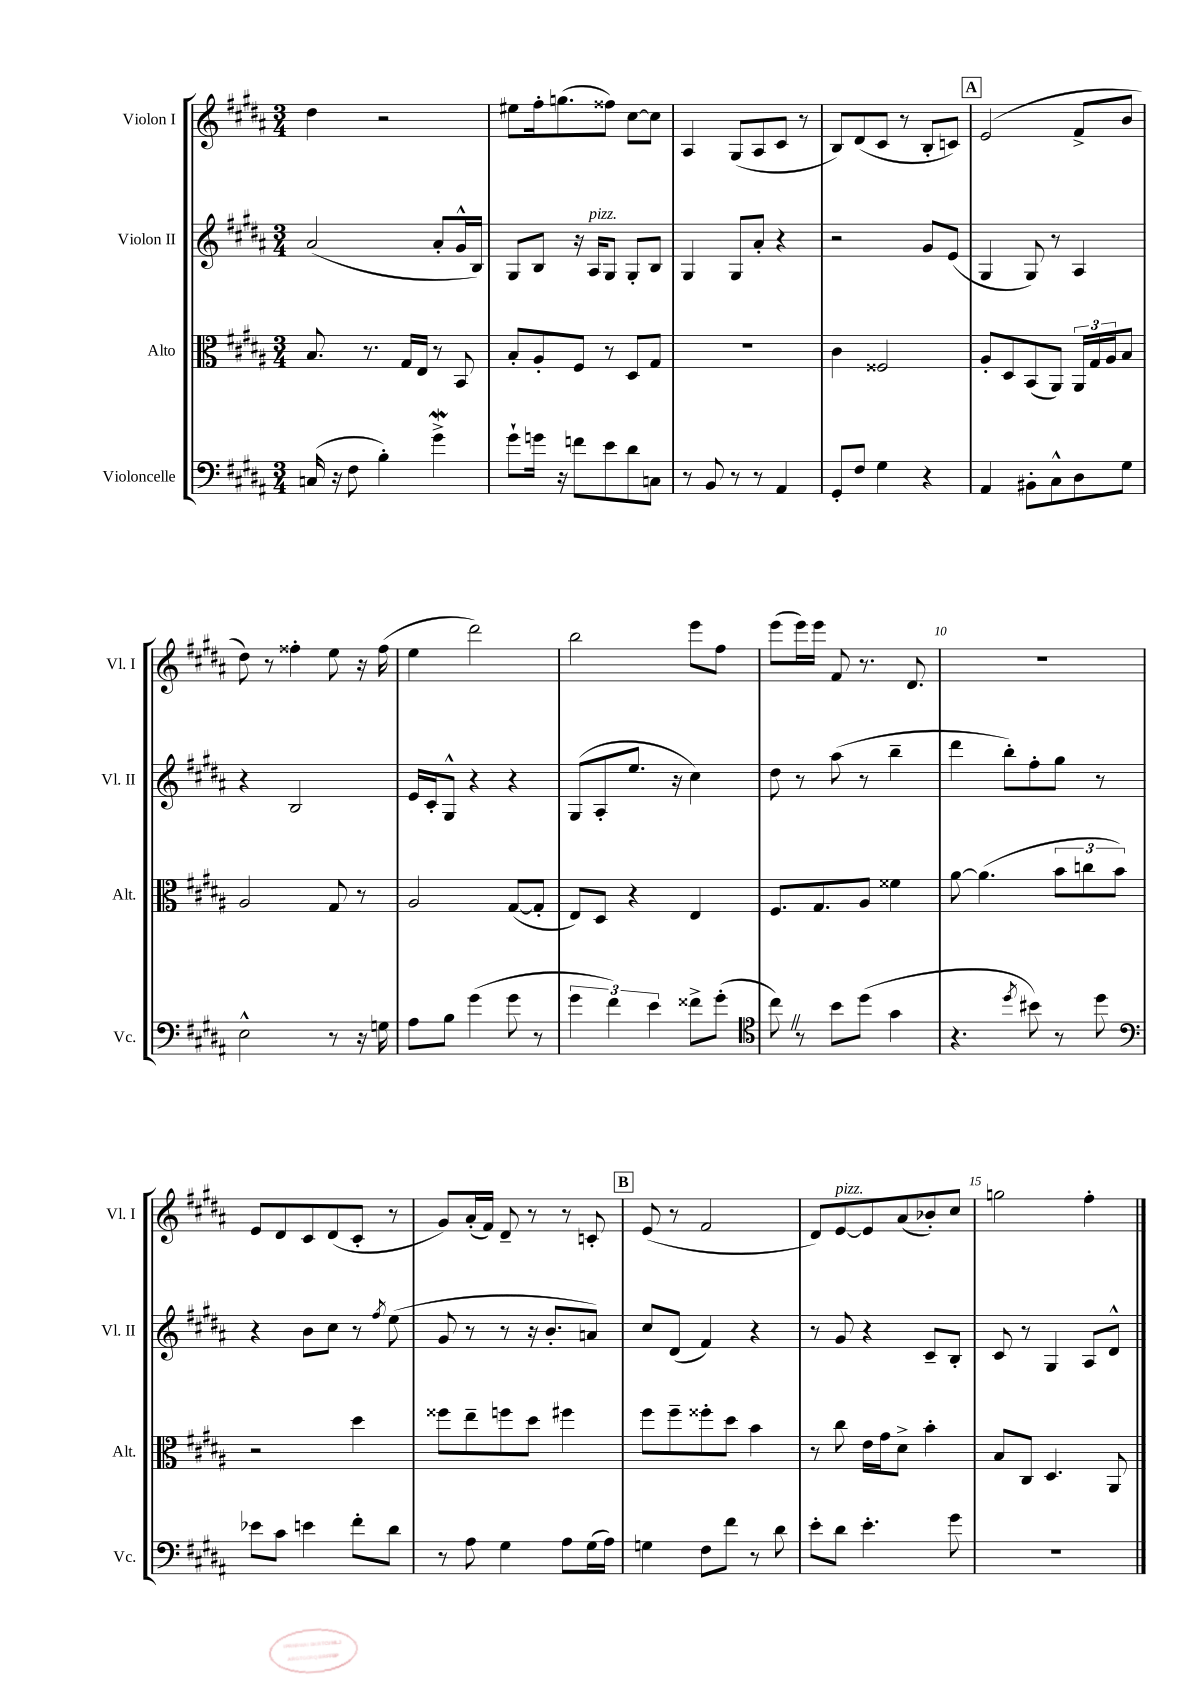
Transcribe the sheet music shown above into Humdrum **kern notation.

**kern	**kern	**kern	**kern
*staff4	*staff3	*staff2	*staff1
*clefF4	*clefC3	*clefG2	*clefG2
*k[f#c#g#d#a#]	*k[f#c#g#d#a#]	*k[f#c#g#d#a#]	*k[f#c#g#d#a#]
*M3/4	*M3/4	*M3/4	*M3/4
(16C/	8.B/	(2a#/	4dd#\
16r	.	.	.
8F#\	.	.	.
.	8.r	.	.
4B'\)	.	.	2r
.	16G#/LL	.	.
.	16E/JJ	.	.
4g#^\	8r	8a#'/L	.
.	8BB/	16g#^^/L	.
.	.	16B/JJ)	.
=	=	=	=
8g#`\L	8B'/L	8G#/L	8ee#\L
16g\Jk	8A#'/	8B/J	16ff#'\k
16r	.	.	(8.gg\
8f\L	8F#/J	16r	.
.	.	16A#/LK	.
8e\	8r	8G#/J	8ff##\J)
8d#\	8D#/L	8G#'/L	[8cc#\L
8C\J	8G#/J	8B/J	8cc#\]J
=	=	=	=
8r	2.r	4G#/	4A#/
8BB/	.	.	.
8r	.	8G#/L	(8G#/L
8r	.	8a#'/J	8A#/
4AA#/	.	4r	8c#/J
.	.	.	8r
=	=	=	=
8GG#'/L	4c#\	2r	8B/L)
8F#/J	.	.	(8d#/
4G#\	2F##/	.	8c#/J
.	.	.	8r
4r	.	8g#/L	8B'/L
.	.	(8e/J	8c/J)
=	=	=	=
4AA#/	8A#'/L	4G#/	(2e/
.	8D#/	.	.
8BB#'\L	(8BB/	8G#/)	.
8C#^^\	8AA#/J)	8r	.
8D#\	24AA#/LL	4A#/	8f#^/L
.	24G#/	.	.
.	24A#/J	.	.
8G#\J	8B/J	.	8b/J
=	=	=	=
2E^^\	2A#/	4r	8dd#\)
.	.	.	8r
.	.	2B/	4ff##'\
8r	8G#/	.	8ee\
16r	8r	.	16r
16G\	.	.	(16ff##\
=	=	=	=
8A#\L	2A#/	16e/LL	4ee\
.	.	16c#'/J	.
8B\J	.	8G#^^/J	.
(4g#\	.	4r	2ddd#\)
8g#\	([8G#/L	4r	.
8r	8G#'/]J	.	.
=	=	=	=
6g#\	8E/L)	(8G#/L	2bb\
.	8D#/J	8A#'/	.
6f#\)	.	.	.
.	4r	8.ee/J	.
6e\	.	.	.
.	.	16r	.
8f##^\L	4E/	4cc#\)	8eee\L
(8g#'\J	.	.	8ff#\J
=	=	=	=
*clefC4	*	*	*
8cc#\)	8.F#/L	8dd#\	(8eee\L
8r	.	8r	16eee\L)
.	8.G#/	.	16eee\JJ
8b\L	.	(8aa#\	8f#/
(8dd#\J	8A#/J	8r	8.r
4g#\	4f##\	4bb~\	.
.	.	.	8.d#/
=	=	=	=
4.r	[8a#\	4ddd#\	2.r
.	(4.a#\]	.	.
.	.	8bb'\L)	.
8qdd#/	.	.	.
8b#\)	.	8ff#'\	.
8r	12b\L	8gg#\J	.
.	12cc\	.	.
8dd#\	.	8r	.
.	12b\J)	.	.
=	=	=	=
*clefF4	*	*	*
8e-\L	2r	4r	8e/L
8c#\J	.	.	8d#/
4e\	.	8b\L	8c#/
.	.	8cc#\J	(8d#/
8f#'\L	4dd#\	8r	8c#'/J
.	.	8qff#/	.
8d#\J	.	(8ee\	8r
=	=	=	=
8r	8ff##\L	8g#/	8g#/L)
8A#\	8ee~\	8r	(16a#'/L
.	.	.	16f#/JJ)
4G#\	8ff\	8r	8d#~/
.	8dd#\J	16r	8r
.	.	8.b'/L	.
8A#\L	4ff#\	.	8r
(16G#\L	.	8a/J)	8c'/
16A#\JJ)	.	.	.
=	=	=	=
4G\	8ff#\L	8cc#/L	(8e/
.	8ff#~\	(8d#/J	8r
8F#\L	8ff##'\	4f#/)	2f#/
8f#\J	8dd#\J	.	.
8r	4b\	4r	.
8d#\	.	.	.
=	=	=	=
8e'\L	8r	8r	8d#/L)
8d#\J	8cc#\	8g#/	[8e/
4.e'\	16e\LL	4r	8e/]
.	16g#\J	.	.
.	8d#^\J	.	(8a#/
.	4b'\	8c#~/L	8b-'/)
8g#\	.	8B'/J	8cc#/J
=	=	=	=
2.r	8B/L	8c#/	2gg\
.	8C#/J	8r	.
.	4.D#/	4G#/	.
.	.	8A#/L	4ff#'\
.	8AA#/	8d#^^/J	.
==	==	==	==
*-	*-	*-	*-
